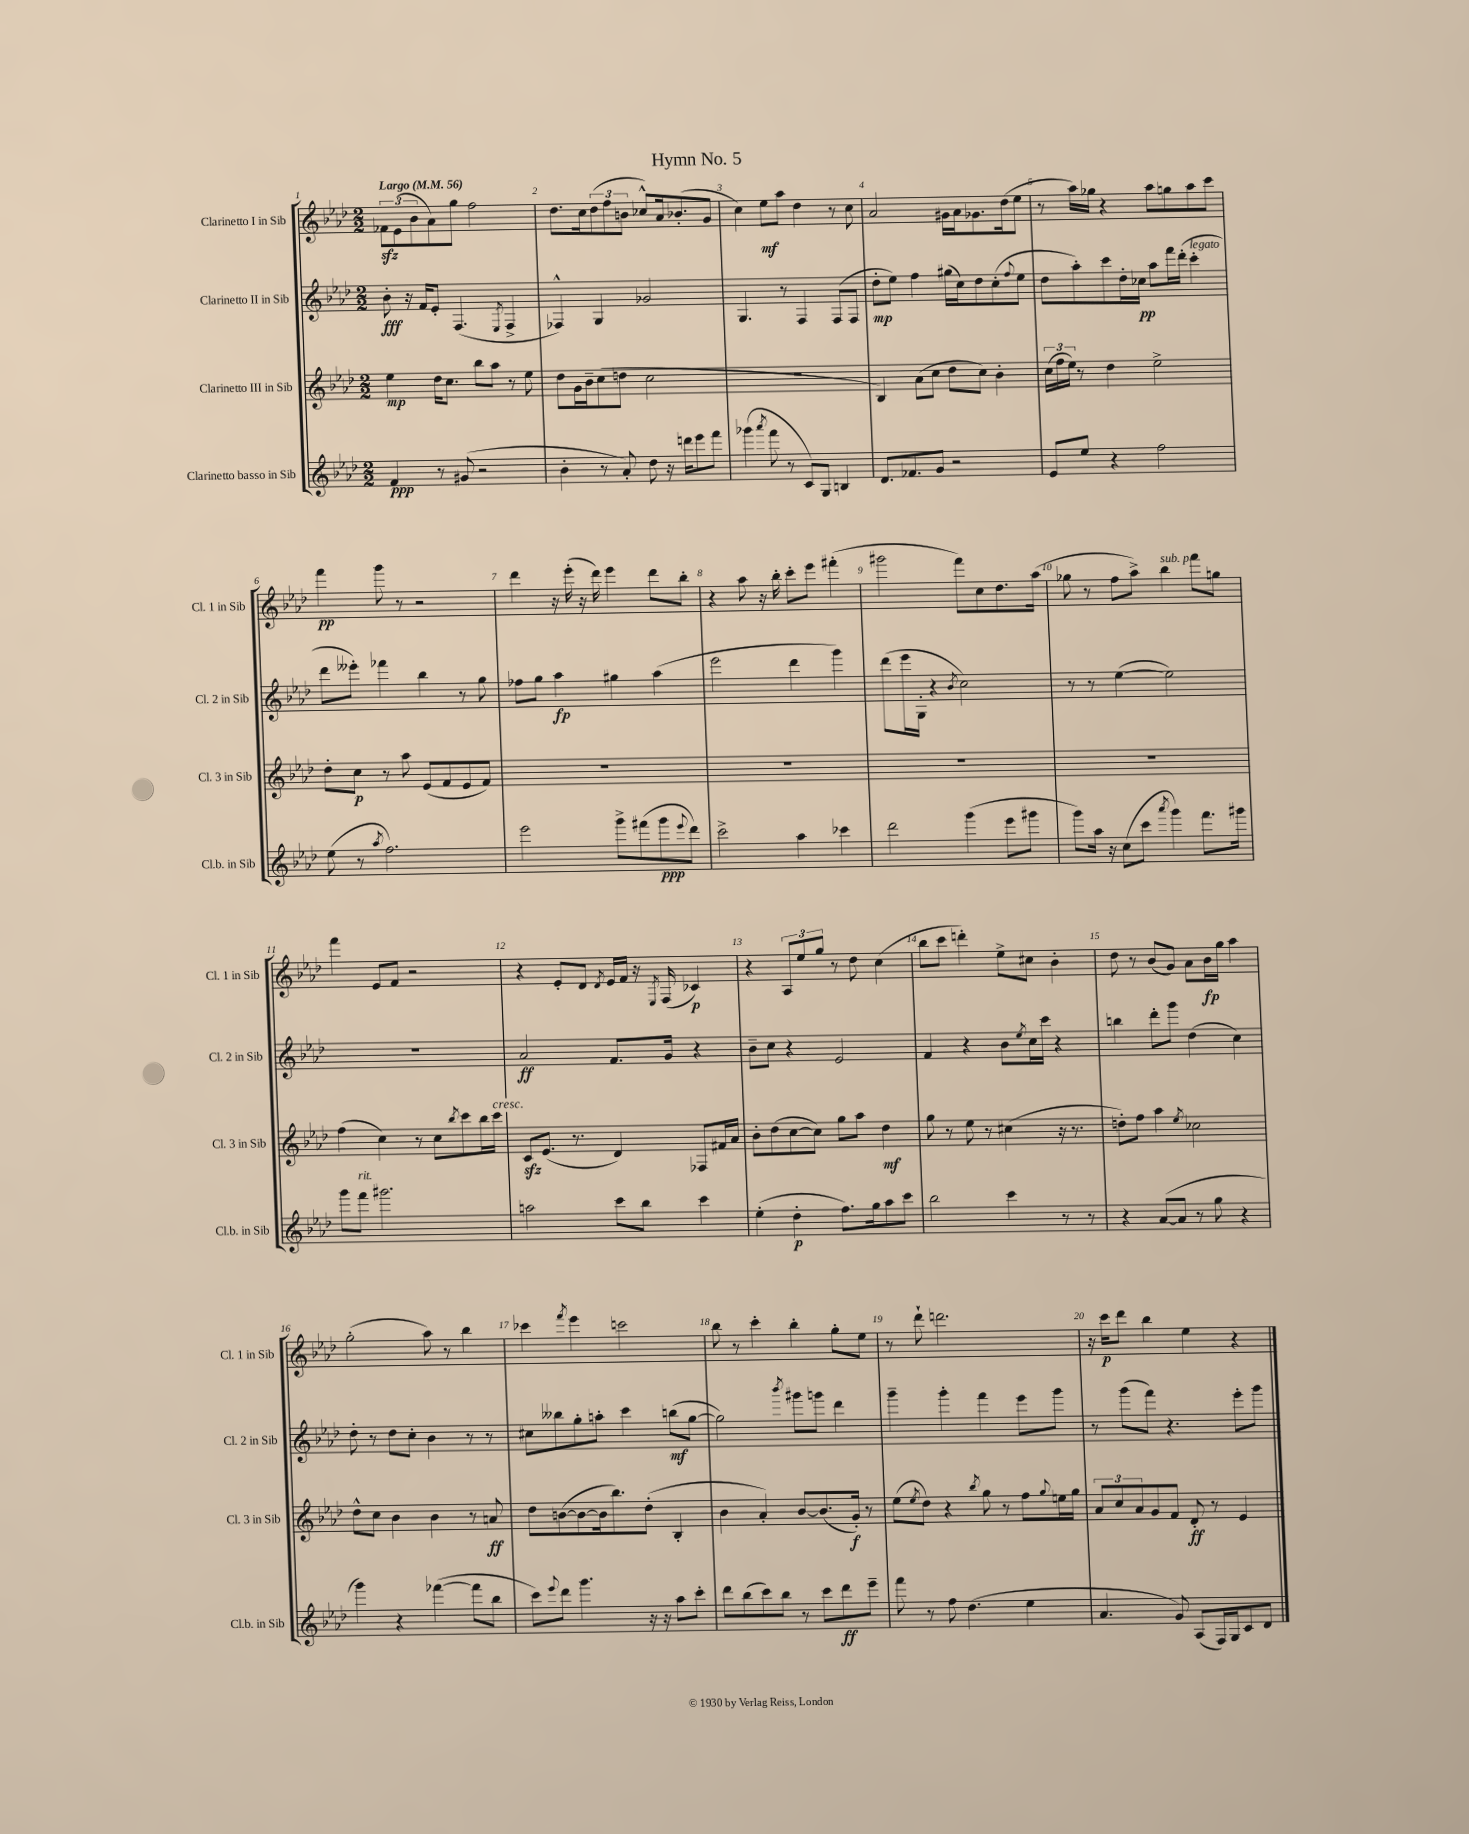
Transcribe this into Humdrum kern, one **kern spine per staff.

**kern	**dynam	**kern	**dynam	**kern	**dynam	**kern	**dynam
*part4	*part4	*part3	*part3	*part2	*part2	*part1	*part1
*staff4	*staff4	*staff3	*staff3	*staff2	*staff2	*staff1	*staff1
*I"Clarinetto basso in Sib	*	*I"Clarinetto III in Sib	*	*I"Clarinetto II in Sib	*	*I"Clarinetto I in Sib	*
*I'Cl.b. in Sib	*	*I'Cl. 3 in Sib	*	*I'Cl. 2 in Sib	*	*I'Cl. 1 in Sib	*
*clefG2	*	*clefG2	*	*clefG2	*	*clefG2	*
*k[b-e-a-d-]	*	*k[b-e-a-d-]	*	*k[b-e-a-d-]	*	*k[b-e-a-d-]	*
*M2/2	*	*M2/2	*	*M2/2	*	*M2/2	*
*MM56	*	*MM56	*	*MM56	*	*MM56	*
=1	=1	=1	=1	=1	=1	=1	=1
!	!	!	!	!	!	!LO:TX:a:B:t=Largo	!
4f/	ppp	4ee-\	mp	8b-'\	fff	12f-Xzz\L	.
.	.	.	.	.	.	(12e-\	.
.	.	.	.	16r	.	.	.
.	.	.	.	.	.	12b-\	.
.	.	.	.	16f/KL	.	.	.
8r	.	16dd-\KL	.	8e-'/J	.	8a-\)	.
.	.	8.cc\J	.	.	.	.	.
(8g#X/	.	.	.	(4.F/	.	8gg\J	.
2r	.	8bb-\L	.	.	.	2ff\	.
.	.	8aa-\J	.	.	.	.	.
.	.	.	.	8qE-/	.	.	.
.	.	8r	.	4F^/	.	.	.
.	.	8ee-\	.	.	.	.	.
=2	=2	=2	=2	=2	=2	=2	=2
4b-'\	.	8dd-\L	.	4F-X^^/)	.	8.dd-\L	.
.	.	16g\L	.	.	.	.	.
.	.	16b-~\J	.	.	.	16cc\k	.
8r	.	(8cc\	.	4G/	.	(12dd-\	.
.	.	.	.	.	.	12ff\	.
8a-'/)	.	8ddn\J	.	.	.	.	.
.	.	.	.	.	.	12bn\J	.
8dd-\	.	2cc\	.	2g-X/	.	8cc-X^^/L)	.
16r	.	.	.	.	.	16a-/k	.
16dddn\KL	.	.	.	.	.	(8.b-X'/	.
8eee-\	.	.	.	.	.	.	.
8fff\J	.	.	.	.	.	8g/J	.
=3	=3	=3	=3	=3	=3	=3	=3
(4ggg-X\	.	1r	.	4.G/	.	4cc\)	.
8qaaa-/	.	.	.	.	.	.	.
8fff\	.	.	.	.	.	8ee-\L	mf
8r	.	.	.	8r	.	8aa-\J	.
8c/L)	.	.	.	4F/	.	4dd-\	.
8G/J	.	.	.	.	.	.	.
4Bn/	.	.	.	(8F/L	.	8r	.
.	.	.	.	8F/J	.	8cc\	.
=4	=4	=4	=4	=4	=4	=4	=4
8.d-/L	.	4B-/)	.	8dd-'\L	mp	2a-/	.
.	.	.	.	8ee-\J)	.	.	.
8.f-X/	.	.	.	.	.	.	.
.	.	(8a-\L	.	4ff\	.	.	.
8g/J	.	8cc\J	.	.	.	.	.
2r	.	8dd-\L	.	(16gg#X\LL	.	16g#X\LL	.
.	.	.	.	16cc\J)	.	16a-\J	.
.	.	8cc\J)	.	8dd-\	.	8.g-X\	.
.	.	4b-'\	.	(8cc'\	.	.	.
.	.	.	.	.	.	(16dd-\k	.
.	.	.	.	8qqff/	.	.	.
.	.	.	.	8ee-\J	.	8ee-\J	.
=5	=5	=5	=5	=5	=5	=5	=5
8e-/L	.	(24cc\LL	.	8dd-\L	.	8r	.
.	.	24ff\	.	.	.	.	.
.	.	24ee-\JJ)	.	.	.	.	.
8ee-/J	.	8r	.	8aa-'\)	.	16aa-\LL)	.
.	.	.	.	.	.	16gg-X\JJ	.
4r	.	4dd-\	.	8ccc\	.	4r	.
.	.	.	.	16dd-'\L	.	.	.
.	.	.	.	16cc-X\JJ	pp	.	.
2ff\	.	2ee-^\	.	8aa-\L	.	8aa-\L	.
.	.	.	.	16fff\L	.	8ggn\	.
.	.	.	.	(16ddd-'\JJ	.	.	.
!	!	!	!	!LO:TX:a:i:t=legato	!	!	!
.	.	.	.	4ccc'\	.	8aa-\	.
.	.	.	.	.	.	8ccc\J	.
!!LO:LB:g=z
=6	=6	=6	=6	=6	=6	=6	=6
(8ee-\	.	8dd-'\L	.	8ddd-\L	.	4fff\	pp
8r	.	8cc\J	p	8eee--X'\J)	.	.	.
8qaa-/	.	.	.	.	.	.	.
2.ff\)	.	8r	.	4fff-X\	.	8ggg\	.
.	.	8aa-\	.	.	.	8r	.
.	.	(8e-/L	.	4bb-\	.	2r	.
.	.	8f/	.	.	.	.	.
.	.	8e-/	.	8r	.	.	.
.	.	8f/J)	.	8gg\	.	.	.
=7	=7	=7	=7	=7	=7	=7	=7
2eee-\	.	1r	.	8ff-X\L	.	4ddd-\	.
.	.	.	.	8gg\J	.	.	.
.	.	.	.	4aa-\	fp	16r	.
.	.	.	.	.	.	(16eee-'\	.
.	.	.	.	.	.	16r	.
.	.	.	.	.	.	16ddd-\)	.
8ggg^\L	.	.	.	4gg#X\	.	4eee-\	.
(8fff#X\	.	.	.	.	.	.	.
8ggg\	ppp	.	.	(4aa-\	.	8ddd-\L	.
8qqeee-/	.	.	.	.	.	.	.
8ddd-\J)	.	.	.	.	.	8bb-'\J	.
=8	=8	=8	=8	=8	=8	=8	=8
2ccc^\	.	1r	.	2eee-\	.	4r	.
.	.	.	.	.	.	8aa-\	.
.	.	.	.	.	.	16r	.
.	.	.	.	.	.	16bb-'\	.
4aa-\	.	.	.	4ddd-\	.	8ccc'\L	.
.	.	.	.	.	.	8eee-\J	.
4ccc-X\	.	.	.	4ggg\)	.	(4fff#X'\	.
=9	=9	=9	=9	=9	=9	=9	=9
2ddd-\	.	1r	.	(8ddd-\L	.	2ggg#X\	.
.	.	.	.	16eee-\L	.	.	.
.	.	.	.	16G'\JJ	.	.	.
.	.	.	.	4r	.	.	.
.	.	.	.	8qb-/	.	.	.
(4ggg\	.	.	.	2cc\)	.	8fff\L)	.
.	.	.	.	.	.	8cc\	.
8eee-\L	.	.	.	.	.	8.dd-\	.
8ggg#X\J	.	.	.	.	.	.	.
.	.	.	.	.	.	(16aa-\Jk	.
=10	=10	=10	=10	=10	=10	=10	=10
8ggg\L)	.	1r	.	8r	.	8gg-X\	.
16aa-\Jk	.	.	.	8r	.	8r	.
16r	.	.	.	.	.	.	.
(8cc\L	.	.	.	([4ee-\	.	8ff\L	.
8ccc\J	.	.	.	.	.	8aa-^\J)	.
8qaaa-/	.	.	.	.	.	.	.
!	!	!	!	!	!	!LO:TX:a:i:t=sub. p	!
4ggg\)	.	.	.	2ee-\])	.	4bb-\	.
8.fff\L	.	.	.	.	.	8fff\L	.
.	.	.	.	.	.	8ggn\J	.
16ggg#X\Jk	.	.	.	.	.	.	.
!!LO:LB:g=z
=11	=11	=11	=11	=11	=11	=11	=11
8ggg\L	.	(4ff\	.	1r	.	4fff\	.
!LO:TX:a:i:t=rit.	!	!	!	!	!	!	!
8fff\J	.	.	.	.	.	.	.
2.ggg#X\	.	4cc\)	.	.	.	8e-/L	.
.	.	.	.	.	.	8f/J	.
.	.	8r	.	.	.	2r	.
.	.	8cc\L	.	.	.	.	.
.	.	8qbb-/	.	.	.	.	.
.	.	8ccc\	.	.	.	.	.
.	.	16bb-\L	.	.	.	.	.
!	!	!LO:TX:a:i:t=cresc.	!	!	!	!	!
.	.	16ccc\JJ	.	.	.	.	.
=12	=12	=12	=12	=12	=12	=12	=12
2aan\	.	8czz/L	.	2a-/	ff	4r	.
.	.	(8.e-/J	.	.	.	.	.
.	.	.	.	.	.	8e-'/L	.
.	.	8.r	.	.	.	.	.
.	.	.	.	.	.	8d-/J	.
.	.	.	.	.	.	8qd-/	.
8ccc\L	.	4d-/)	.	8.f/L	.	16e-/LL	.
.	.	.	.	.	.	16f/JJ	.
8bb-\J	.	.	.	.	.	16r	.
.	.	.	.	.	.	8qE-/	.
.	.	.	.	16g/Jk	.	(16F/	.
4ccc\	.	8F-X/L	.	4r	.	4c-X/)	p
.	.	16f#X/L	.	.	.	.	.
.	.	16a-/JJ	.	.	.	.	.
=13	=13	=13	=13	=13	=13	=13	=13
(4ee-'\	.	8b-'\L	.	8b-~\L	.	4r	.
.	.	(8dd-\	.	8cc\J	.	.	.
4dd-'\	p	[8cc\	.	4r	.	12A-/L	.
.	.	.	.	.	.	12ee-/	.
.	.	8cc\J])	.	.	.	.	.
.	.	.	.	.	.	12gg/J	.
8.ff\L)	.	8gg\L	.	2e-/	.	8r	.
.	.	8aa-\J	.	.	.	8dd-\	.
16gg\k	.	.	.	.	.	.	.
8aa-\	.	4dd-\	mf	.	.	(4cc\	.
8ccc\J	.	.	.	.	.	.	.
=14	=14	=14	=14	=14	=14	=14	=14
2bb-\	.	8gg\	.	4f/	.	8bb-\L	.
.	.	8r	.	.	.	8ccc\J	.
.	.	8ee-\	.	4r	.	4dddn'\)	.
.	.	8r	.	.	.	.	.
4ccc\	.	(4cc#X\	.	8b-\L	.	8ee-^\L	.
.	.	.	.	8qee-/	.	.	.
.	.	.	.	16cc\L	.	8cc#X\J	.
.	.	.	.	16ccc\JJ	.	.	.
8r	.	16r	.	4r	.	4b-'\	.
.	.	8.r	.	.	.	.	.
8r	.	.	.	.	.	.	.
=15	=15	=15	=15	=15	=15	=15	=15
4r	.	8ddn'\L)	.	4bbn\	.	8dd-\	.
.	.	8ff\J	.	.	.	8r	.
([8a-/L	.	4aa-\	.	8ddd-'\L	.	(8b-/L	.
8a-/J]	.	.	.	8ggg\J	.	8g/J)	.
.	.	8qee-/	.	.	.	.	.
8r	.	2cc-X\	.	(4dd-\	.	8a-\L	.
8gg\	.	.	.	.	.	16b-\L	fp
.	.	.	.	.	.	16gg\JJ	.
4r	.	.	.	4cc\)	.	4aa-\	.
!!LO:LB:g=z
=16	=16	=16	=16	=16	=16	=16	=16
4ggg\)	.	8dd-^^\L	.	8dd-'\	.	(2gg'\	.
.	.	8cc\J	.	8r	.	.	.
4r	.	4b-\	.	8dd-\L	.	.	.
.	.	.	.	8cc'\J	.	.	.
([4fff-X\	.	4b-\	.	4b-\	.	8aa-\)	.
.	.	.	.	.	.	8r	.
8fff-\L]	.	8r	.	8r	.	4bb-\	.
8bb-\J	.	8an/	ff	8r	.	.	.
=17	=17	=17	=17	=17	=17	=17	=17
8ccc\L)	.	8dd-\L	.	8cc#X\L	.	4ccc-X\	.
8qqeee-/	.	.	.	.	.	.	.
8ddd-\J	.	([8bn\	.	8bb--X\	.	.	.
.	.	.	.	.	.	8qfff/	.
4.ggg\	.	8b\_	.	8gg'\	.	4eee-\	.
.	.	16b\k]	.	8aan'\J	.	.	.
.	.	8.bb-\)	.	.	.	.	.
.	.	.	.	4ccc\	.	2cccn\	.
16r	.	(8dd-'\J	.	.	.	.	.
16r	.	.	.	.	.	.	.
8aa-\L	.	4B-'/	.	(8bbn\L	mf	.	.
8ccc'\J	.	.	.	[8gg\J	.	.	.
=18	=18	=18	=18	=18	=18	=18	=18
8ddd-\L	.	4b-\	.	2gg\])	.	8bb-\	.
(8bb-\	.	.	.	.	.	8r	.
8ccc\)	.	4a-'/)	.	.	.	4ccc'\	.
8bb-\J	.	.	.	.	.	.	.
.	.	.	.	8qbbb-/	.	.	.
8r	.	[8b-/L	.	8ggg#X\L	.	4bb-'\	.
8ccc\L	.	(8.b-/]	.	8gggn\J	.	.	.
8ddd-\	ff	.	.	4ddd-\	.	8gg'\L	.
.	.	16g'/Jk)	f	.	.	.	.
8eee-~\J	.	8r	.	.	.	8ee-\J	.
=19	=19	=19	=19	=19	=19	=19	=19
8fff\	.	(8ee-\L	.	4ggg~\	.	8r	.
.	.	8qee-/	.	.	.	.	.
8r	.	8dd-\J)	.	.	.	8ddd-`\	.
8ff\	.	4r	.	4ggg'\	.	2.dddn\	.
(4.dd-\	.	.	.	.	.	.	.
.	.	8qbb-/	.	.	.	.	.
.	.	8gg\	.	4fff\	.	.	.
.	.	8r	.	.	.	.	.
4ee-\	.	8ff\L	.	8eee-\L	.	.	.
.	.	8qqgg/	.	.	.	.	.
.	.	16een\L	.	8ggg\J	.	.	.
.	.	16gg\JJ	.	.	.	.	.
=20	=20	=20	=20	=20	=20	=20	=20
4.a-/	.	12a-/L	.	8r	.	16r	.
.	.	.	.	.	.	16ccc\KL	p
.	.	12cc/	.	.	.	.	.
.	.	.	.	(8ggg\L	.	8ddd-\J	.
.	.	12a-/	.	.	.	.	.
.	.	8g/	.	8fff\J)	.	4bb-\	.
8g/)	.	8f/J	.	4.r	.	.	.
(8A-/L	.	8d-'/	ff	.	.	4ee-\	.
16F/L)	.	8r	.	.	.	.	.
16G/J	.	.	.	.	.	.	.
8c/	.	4e-/	.	8eee-'\L	.	4r	.
8d-/J	.	.	.	8ggg\J	.	.	.
==	==	==	==	==	==	==	==
*-	*-	*-	*-	*-	*-	*-	*-
